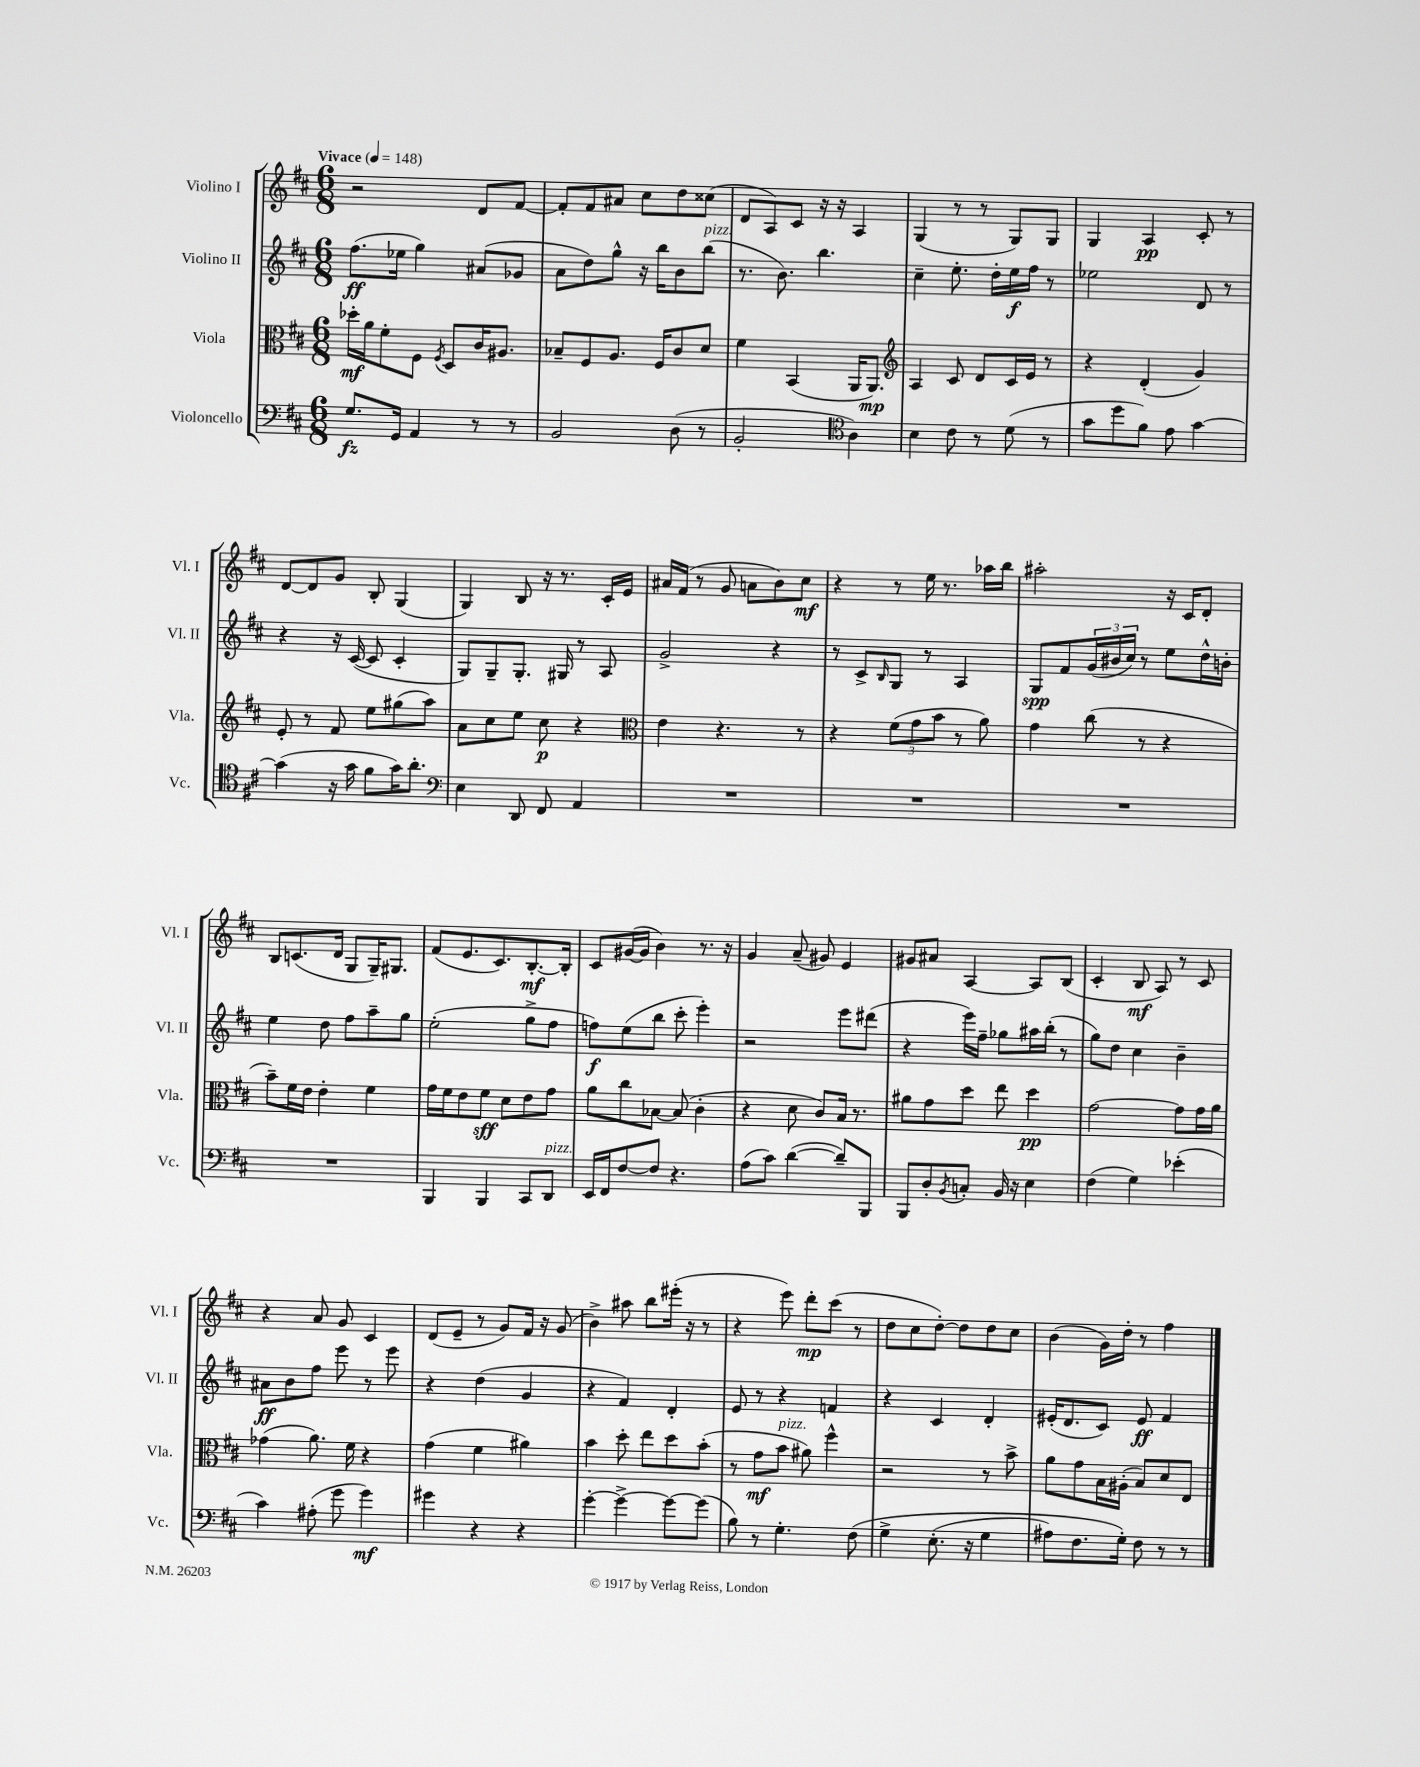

**kern	**kern	**kern	**kern
*staff4	*staff3	*staff2	*staff1
*clefF4	*clefC3	*clefG2	*clefG2
*k[f#c#]	*k[f#c#]	*k[f#c#]	*k[f#c#]
*M6/8	*M6/8	*M6/8	*M6/8
*MM148	*MM148	*MM148	*MM148
8.G	16dd-'	(8.ff#	2r
.	16a	.	.
.	8f#'	.	.
16GG	.	16ee-	.
4AA	8F#	4gg)	.
.	8qF#	.	.
.	8D	.	.
8r	16c#	(8a#	8d
.	8.A#	.	.
8r	.	8g-	[8f#
=	=	=	=
2BB	8B-~	8a	8f#']
.	8F#	8dd)	8f#
.	8.A	8gg^^	8a#
.	.	16r	8cc#
.	16F#	16bb	.
(8D	8c#	8b	8dd
8r	8d	(8bb	(8cc##
=	=	=	=
2BB'	4f#	8.r	8d
.	.	.	8A)
.	.	8.b)	.
.	(4BB	.	8c#
.	.	4.bb	16r
.	.	.	16r
*clefC4	*	*	*
4A)	16AA	.	4A
.	8.AA)	.	.
=	=	=	=
*	*clefG2	*	*
4B	4A	4cc#~	(4G
8c#	8c#	8.ee'	8r
8r	8d	.	8r
.	.	16dd'	.
(8d	16c#	16ee	8G)
.	16e	16ff#	.
8r	8r	8r	8G
=	=	=	=
8g	4r	2ee-	4G
8dd	.	.	.
8f#)	(4d'	.	4A
8e	.	.	.
[4g	4g)	8d	8c#'
.	.	8r	8r
=	=	=	=
(4g]	8e'	4r	[8d
.	8r	.	8d]
16r	8f#	16r	8g
16g	.	([16c#	.
8f#	8ee	8c#]	8B'
16g)	(8gg#	4c#'	(4G
8.a'	.	.	.
.	8aa)	.	.
=	=	=	=
*clefF4	*	*	*
4E	8a	8G)	4G)
.	8cc#	8G~	.
8DD	8ee	8.G'	8B
8FF#	8cc#	.	16r
.	.	16G#	8.r
4AA	4r	8r	.
.	.	8A	16c#'
.	.	.	16e
=	=	=	=
*	*clefC3	*	*
2.r	4e	2g^	16a#
.	.	.	(16f#
.	.	.	8r
.	4.r	.	8g
.	.	.	8a
.	.	4r	8b)
.	8r	.	8cc#
=	=	=	=
2.r	4r	8r	4r
.	.	8c#^	.
.	.	16qqB	.
.	(12f#	8G	8r
.	12g	.	.
.	.	8r	16ee
.	12b	.	.
.	.	.	8.r
.	8r	4A	.
.	8a)	.	16aa-
.	.	.	16bb
=	=	=	=
2.r	4g	8G	2aa#'
.	.	8f#	.
.	(8cc#	(24g	.
.	.	24b#	.
.	.	24cc#)	.
.	8r	8r	.
.	4r	8ee	16r
.	.	.	16c#
.	.	16dd^^	8d'
.	.	16b'	.
=	=	=	=
2.r	8b~)	4ee	8B
.	16f#	.	(8.c
.	16e	.	.
.	4e'	8dd	.
.	.	.	16d
.	.	8ff#	8G
.	4f#	8aa~	16G~)
.	.	.	8.G#
.	.	8gg	.
=	=	=	=
4BBB	16g	(2ee'	(8f#
.	16f#	.	.
.	8e	.	8.e
4BBB	8f#	.	.
.	.	.	8.c#)
.	8d	.	.
8CC#	8e	8gg^	[8.B'
8DD	8g	8ff#	.
.	.	.	16B']
=	=	=	=
16EE	8a	8ff)	8c#
16FF#	.	.	.
[8F#	8cc#	(8ee	([16g#
.	.	.	16g#]
8F#]	[8B-	8bb	4b)
4.r	(8B-]	8ccc#'	.
.	4c#'	4eee')	8.r
.	.	.	16r
=	=	=	=
(8A	4r	2r	4g
8c#)	.	.	.
([4d	8d	.	(8a~
.	8c#)	.	8g#)
8d~])	16B	8eee	4e
.	8.r	.	.
8BBB	.	(8ddd#	.
=	=	=	=
8BBB	8a#	4r	8g#
8D'	8g	.	8a#
8qBB	.	.	.
8C'	8dd	16eee)	[4A
.	.	16ff#~	.
16BB	8ee	8gg-	.
16r	.	.	.
4E	4dd	16aa#	8A]
.	.	(16bb'	.
.	.	8r	(8B
=	=	=	=
(4F#	[2g	8gg)	4c#'
.	.	8dd	.
4G)	.	4cc#	8B
.	.	.	8A)
(4e-'	8g]	4b~	8r
.	16g	.	8c#
.	16a	.	.
=	=	=	=
4c#)	(4g-	8a#	4r
.	.	8b	.
(8A#'	8.a)	8ff#	8a
8g	.	8eee	8g
.	16f#	.	.
4g)	4r	8r	4c#
.	.	8eee	.
=	=	=	=
4g#	(4g	4r	(8d
.	.	.	8e~
4r	4f#	(4dd	8r
.	.	.	8g)
4r	4a#)	4g	16f#
.	.	.	16r
.	.	.	(8g
=	=	=	=
[4g'	4b	4r	4b^)
4g^_	8dd'	4f#)	8aa#
.	8ee	.	8bb
8g_	8dd	4d'	(16eee#'
.	.	.	16r
(8g]	(8b'	.	8r
=	=	=	=
8B)	8r	8e	4r
8r	8g	8r	.
4.G'	8b	4r	8eee)
.	8a#)	.	8ddd'
.	4ff#^^	4f	(8ccc#
&(8F#	.	.	8r
=	=	=	=
4G^	2r	4r	8dd
.	.	.	8cc#
(8.E'	.	4c#	[8dd')
.	.	.	8dd]
16r	.	.	.
4G	8r	4d'	8dd
.	8b^	.	8cc#
=	=	=	=
8A#)	8a	(16e#'	(4b
.	.	8.d	.
8.F#	8g	.	.
.	16B	8c#)	16g)
16G'&)	(16A#'	.	16dd'
8F#	8B)	8e#	8r
8r	8d	4f#	4ff#
8r	8E	.	.
==	==	==	==
*-	*-	*-	*-
